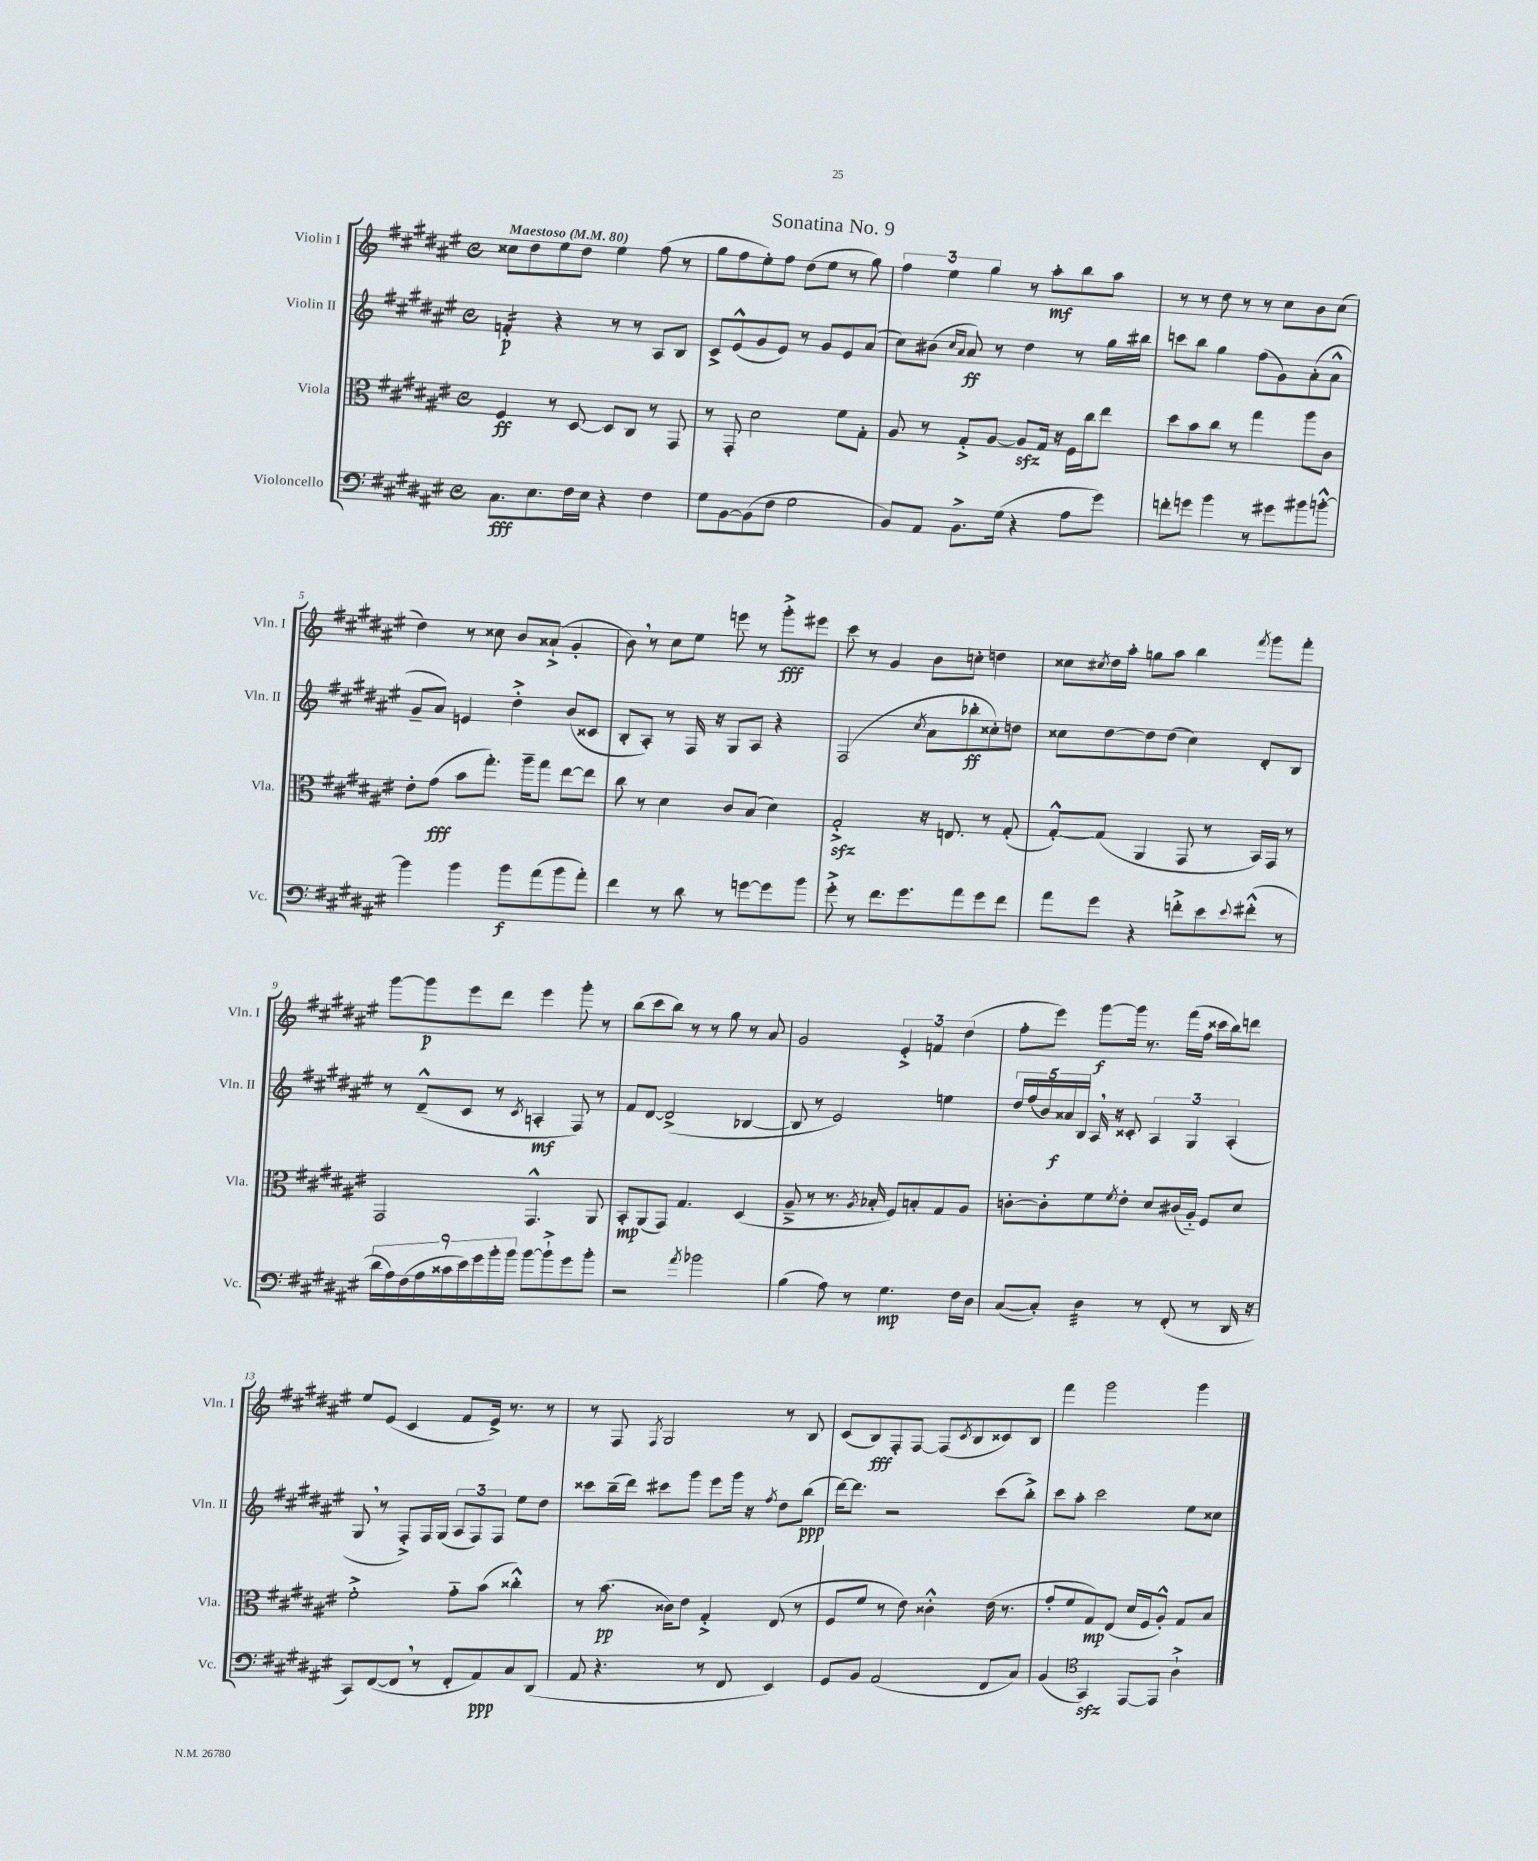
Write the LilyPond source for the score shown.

\header { title = "Sonatina No. 9" }
<<
\new StaffGroup <<
\new Staff = "s0" \with { instrumentName = "Violin I" shortInstrumentName = "Vln. I" } {
    \clef treble \key fis \major \defaultTimeSignature \time 4/4 \tempo "Maestoso" 4 = 80
    cisis''8 dis''8 eis''8 dis''8 eis''4 fis''8( r8 |
    gis''8 fis''8 eis''8-.) fis''8 dis''8( eis''8 r8 gis''8) |
    \tuplet 3/2 { fis''4 eis''4 gis''4 } r8 ais''8-.\mf b''8 ais''8 |
    r8 r8 dis''8 r8 r8 cis''8 b'8 cis''8( |
    dis''4) r8 cisis''8 b'8 aisis'8-!->( gis'4-. |
    b'8) \breathe r8 cis''8 eis''8 e'''8 r8 gis'''8-.->\fff eis'''8 |
    cis'''8 r8 gis'4 b'8 c''8-. d''4 |
    cisis''8 \acciaccatura { cis''8 } dis''16 ais''16-. g''8 ais''8 b''4 \acciaccatura { fis'''8 } gis'''8 fis'''8-. |
    gis'''8~ gis'''8\p eis'''8 dis'''8 eis'''4 gis'''8-. r8 |
    b''8( cis'''8 b''8) r8 r8 gis''8 r8 ais'8 |
    gis'2 \tuplet 3/2 { eis'4-.-> f'4 dis''4( } |
    fis''8-. eis'''8) gis'''8~\f gis'''16 r8. fis'''16( fis''16 cisis'''16 b''16) d'''8 |
    eis''8 eis'8( cis'4 fis'8 eis'16->) r8. r8 |
    r8 fis8 \acciaccatura { fis8 } gis2 r8 b8 |
    cis'8( b8\fff) fis8-. fis8~ fis8( \acciaccatura { cis'8 } b8 cisis'8) b8 |
    fis'''4 gis'''2 gis'''4 \bar "|." |
}
\new Staff = "s1" \with { instrumentName = "Violin II" shortInstrumentName = "Vln. II" } {
    \clef treble \key fis \major \defaultTimeSignature \time 4/4
    f'4:16-.\p r4 r8 r8 ais8 b8 |
    cis'8-> eis'8-^( gis'8 eis'8) r8 gis'8 eis'8 ais'8( |
    cis''8) bis'8( \grace { cis''16 ais'16 } ais'8\ff) r8 dis''4 r8 gis''16 bis''16 |
    c'''8 b''8 gis''4 fis''8( gis'8) ais'8-.( ais'8-^ |
    gis'8-- ais'8) e'4 dis''4-.-> b'8( cisis'8 |
    b8-. ais8-.) r8 fis16 r16 gis8 ais8 r4 |
    fis2( \acciaccatura { cis''8 } ais'8 bes''8-.\ff cisis''8-.) d''8 |
    cisis''8 dis''8~ dis''8 dis''8( cisis''4) dis'8-. b8 |
    r8 dis'8---^( cis'8 r8 \acciaccatura { cis'8 } a4-.\mf fis8) r8 |
    fis'8 dis'8~ dis'2->( bes4~ |
    bes8 r8 eis'2) e''4 |
    \tuplet 5/4 { dis''16 fis''16( b'16) aisis'16\f b16 } ais16 \breathe r16 cisis'8-. \tuplet 3/2 { ais4 gis4 ais4-.( } |
    gis8 \breathe r8 fis8-.->) fis16 gis16( \tuplet 3/2 { ais8 fis8) fis8 } eis''8 dis''8 |
    cisis'''8 b''16--( dis'''16) cis'''8 gis'''8 eis'''8 gis'''16 r16 \acciaccatura { fis''8 } dis''8 b''8\ppp( |
    dis'''16~) dis'''8. r2 cis'''8( b''8-.->) |
    cis'''8 ais''8-. cis'''2 eis''8 cisis''8 \bar "|." |
}
\new Staff = "s2" \with { instrumentName = "Viola" shortInstrumentName = "Vla." } {
    \clef alto \key fis \major \defaultTimeSignature \time 4/4
    fis4\ff r8 dis8~ dis8 cis8 r8 gis,8 |
    r8 gis,8-. dis'2 fis'8 gis8-. |
    ais8 r8 gis8-.-> ais8~ ais8\sfz gis16 r16 fis16 cis''16 eis''8 |
    dis''8 b'8 cis''8 r8 gis''4 ais''8 cis'8 |
    eis'8-. gis'8\fff( b'8 gis''8.-.) ais''16-- gis''8 eis''8~ eis''8 |
    cis''8 r8 dis'4 cis'8 b8( dis'4) |
    gis2-.->\sfz r16 e8. r8 gis8-.( |
    gis8~-.-^) gis8( ais,4 gis,8 r8 b,16) gis,16 r8 |
    gis,2 gis,4.-^ ais,8 |
    b,8-.\mp ais,8( gis,8) gis4. dis4( |
    ais8---> r8 r8. \acciaccatura { ais8 } bes16-. fis8) b8-. gis8 ais8 |
    c'8~-. c'8-. fis'8 \acciaccatura { fis'8 } eis'8-. dis'8 cis'16( ais16-_) fis8 dis'8 |
    fis'2-.-> gis'8-_ b'8( cisis''4-.-^) |
    r8 b'8.\pp( cisis'16) eis'8 gis4-.-> eis8( r8 |
    fis8 fis'8 r8 eis'8) cisis'4-.-^ eis'16( r8. |
    gis'8-. fis'8 gis8\mp) eis8( dis'16 fis16 ais8-.-^) gis8 b8 \bar "|." |
}
\new Staff = "s3" \with { instrumentName = "Violoncello" shortInstrumentName = "Vc." } {
    \clef bass \key fis \major \defaultTimeSignature \time 4/4
    cis8.\fff eis8. fis16 eis16 r4 fis4 |
    gis8 b,8~ b,8( fis8 gis2 |
    b,8) ais,8 b,8.-> gis16( r4 ais8 gis'8) |
    f'8-. g'8 b'4 r8 gis'8 bis'8 b'8~-.-^ |
    b'4 b'4 b'8\f ais'8( b'8 ais'8-.) |
    fis'4 r8 dis'8 r8 g'8~ g'8 b'8 |
    gis'8-.-> r8 fis'8. gis'8. ais'8 gis'8 fis'8 |
    ais'8 gis'8 r4 f'8-.-> eis'8 \appoggiatura { eis'8 } fis'8-.-^( r8 |
    \tuplet 9/8 { dis'16 ais16) fis16( ais16 cisis'16 eis'16) gis'16 b'16-. b'16 } b'8~ b'8-!-> gis'8 b'8-. |
    r2 \acciaccatura { ais'8 } bes'2 |
    b4( ais8) r8 gis4.\mp fis16 dis16 |
    cis8~( cis8-.) dis4:32 r8 fis,8-.( r8 dis,16 r16 |
    cis,8) fis,8~( fis,8 \breathe r8 fis,8-. ais,8\ppp) cis8 dis,8( |
    ais,8 r4. r8 fis,8 eis,4) |
    gis,8 b,8 ais,2( fis,8 cis8) |
    b,4( \clef tenor gis,4\sfz) eis,8~ eis,8 ais4-!-> \bar "|." |
}
>>
>>
